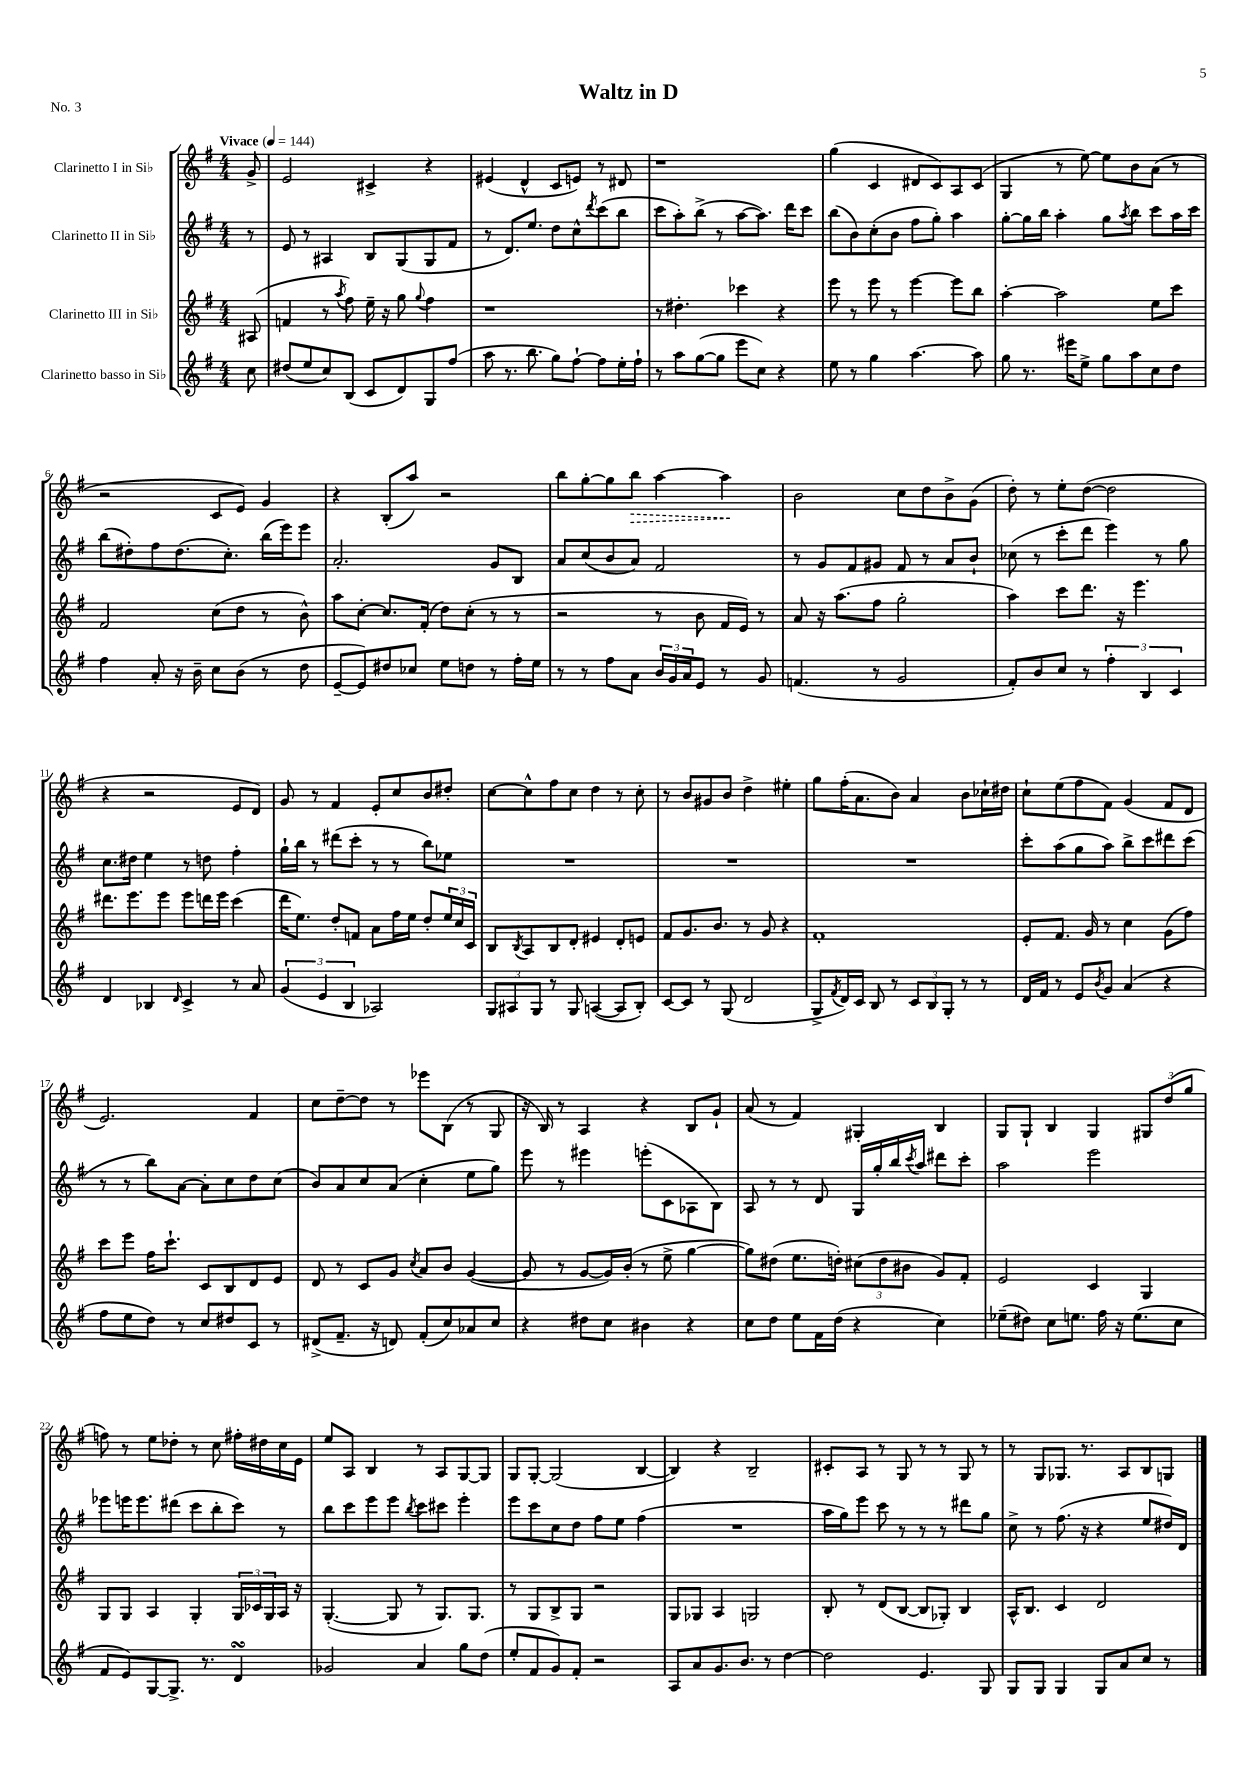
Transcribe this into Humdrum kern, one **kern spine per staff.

**kern	**kern	**kern	**kern	**dynam
*part4	*part3	*part2	*part1	*part1
*staff4	*staff3	*staff2	*staff1	*staff1
*I"Clarinetto basso in Si♭	*I"Clarinetto III in Si♭	*I"Clarinetto II in Si♭	*I"Clarinetto I in Si♭	*
*clefG2	*clefG2	*clefG2	*clefG2	*
*k[f#]	*k[f#]	*k[f#]	*k[f#]	*
*M4/4	*M4/4	*M4/4	*M4/4	*
*MM144	*MM144	*MM144	*MM144	*
=	=	=	=	=
!	!	!	!LO:TX:a:B:t=Vivace	!
8cc\	(8A#X/	8r	8g^/	.
=1	=1	=1	=1	=1
(8dd#X/L	4fn/	8e/	2e/	.
8ee/	.	8r	.	.
8cc/)	8r	4A#X/	.	.
.	8qaa/	.	.	.
(8B/J	8ff#\)	.	.	.
8c/L	16ee~\	8B/L	4c#X^/	.
.	16r	.	.	.
8d/)	8gg\	(8G/	.	.
.	8qqgg/	.	.	.
8G/	4ff#\	8G/	4r	.
(8ff#/J	.	8f#/J	.	.
=2	=2	=2	=2	=2
8aa\	1r	8r	(4e#X/	.
8.r	.	8.d/L)	.	.
.	.	.	4d^^/	.
8.bb\	.	8.ee/J	.	.
8gg\L)	.	8dd\L	8c/L	.
[8ff#`\J	.	8cc^^\	8en/J)	.
.	.	8qddd/	.	.
8ff#\L]	.	(8ccc\	8r	.
16ee'\L	.	8bb\J	8d#X/	.
16ff#`\JJ	.	.	.	.
=3	=3	=3	=3	=3
8r	8r	8ccc\L	1r	.
8aa\L	4.dd#X'\	8aa'\)	.	.
([8gg\	.	(8bb^\J	.	.
8gg\J]	.	8r	.	.
8eee\L	4ccc-X\	[8aa\L	.	.
8cc\J)	.	8.aa\J])	.	.
4r	4r	.	.	.
.	.	16ddd\KL	.	.
.	.	8ccc\J	.	.
=4	=4	=4	=4	=4
8ee\	8eee\	(8bb\L	(4gg\	.
8r	8r	8b\)	.	.
4gg\	8eee\	(8cc'\	4c/	.
.	8r	8b\J	.	.
[4.aa\	[4eee\	8ff#\L	8d#X/L	.
.	.	8gg'\J)	8c/)	.
.	8eee\L]	4aa\	8A/	.
8aa\]	8bb\J	.	(8c/J	.
=5	=5	=5	=5	=5
8gg\	[4aa'\	[8gg'\L	4G/	.
8.r	.	16gg\L]	.	.
.	.	16bb\JJ	.	.
.	2aa\]	4aa'\	8r	.
16eee#X\KL	.	.	.	.
8ee^\J	.	.	[8ee\)	.
8gg\L	.	8gg\L	8ee\L]	.
.	.	8qaa/	.	.
8aa\	.	8bb\J	8b\	.
8cc\	8ee\L	8ccc\L	(8a\J	.
8dd\J	8ccc\J	16aa\L	8r	.
.	.	16ccc\JJ	.	.
!!LO:LB:g=z
=6	=6	=6	=6	=6
4ff#\	2f#/	(8bb\L	2r	.
.	.	8dd#X'\)	.	.
8a'/	.	8ff#\	.	.
16r	.	(8.dd#\	.	.
16b~\	.	.	.	.
8cc\L	(8cc\L	.	8c/L	.
.	.	8.cc'\J)	.	.
(8b\J	8dd\J	.	8e/J)	.
8r	8r	(16bb\LL	4g/	.
.	.	16eee\J)	.	.
8dd\	8b^^\)	8eee\J	.	.
=7	=7	=7	=7	=7
[8e~/L	8aa\L	2.a'/	4r	.
8e/])	[8cc'\J	.	.	.
8dd#X/	8.cc/L]	.	(8B'/L	.
8cc-X/J	.	.	8aa/J)	.
.	(16f#'/Jk	.	.	.
8ee\L	8dd\L)	.	2r	.
8ddn\J	(8cc'\J	.	.	.
8r	8r	8g/L	.	.
16ff#'\LL	8r	8B/J	.	.
16ee\JJ	.	.	.	.
=8	=8	=8	=8	=8
8r	2r	8a/L	8bb\L	.
8r	.	(8cc/	[8gg'\	.
8ff#\L	.	8b/	8gg\]	.
!	!	!	!	!LO:HP:b
8a\J	.	8a/J)	8bb\J	>
24b/LL	8r	2f#/	[4aa\	.
24g/	.	.	.	.
24a/J	.	.	.	.
8e/J	8b\	.	.	.
8r	16f#/LL	.	4aa\]	.
.	16e/JJ)	.	.	.
8g/	8r	.	.	.
.	.	.	.	]
=9	=9	=9	=9	=9
(4.fn/	8a/	8r	2b\	.
.	16r	8g/L	.	.
.	(8.aa\L	.	.	.
.	.	8f#/	.	.
8r	8ff#\J	8g#X/J	.	.
2g/	2gg'\	8f#/	8cc\L	.
.	.	8r	8dd\	.
.	.	8a/L	8b^\	.
.	.	8b`/J	(8g\J	.
=10	=10	=10	=10	=10
8f#'/L)	4aa\)	(8cc-X\	8dd'\)	.
8b/	.	8r	8r	.
8cc/J	8ccc\L	8ccc'\L	8ee'\L	.
8r	8.ddd\J	8ddd\J	([8dd\J	.
6ff#'\	.	4eee\)	2dd\]	.
.	16r	.	.	.
.	4.eee\	.	.	.
6B/	.	.	.	.
.	.	8r	.	.
6c/	.	.	.	.
.	.	8gg\	.	.
!!LO:LB:g=z
=11	=11	=11	=11	=11
4d/	8.ddd#X\L	8.cc\L	4r	.
.	8.eee\	16dd#X\Jk	.	.
4B-X/	.	4ee\	2r	.
.	8eee\J	.	.	.
16qqd/	.	.	.	.
4c^/	8eee\L	8r	.	.
.	16dddn\L	8ddn\	.	.
.	16eee\JJ	.	.	.
8r	(4ccc\	4ff#'\	8e/L	.
8a/	.	.	8d/J)	.
=12	=12	=12	=12	=12
(6g/	16ddd\KL	16gg`\LL	8g/	.
.	8.ee\J)	16bb\JJ	.	.
.	.	8r	8r	.
6e/	.	.	.	.
.	8dd'/L	(8ddd#X\L	4f#/	.
6B/	.	.	.	.
.	8fn/J	8ccc'\J	.	.
2A-X/)	8a\L	8r	8e'/L	.
.	16ff#\L	8r	8cc/	.
.	16ee\JJ	.	.	.
.	8dd'/L	8bb\L)	8b/	.
.	24ee/L	8ee-X\J	8dd#X'/J	.
.	24cc/	.	.	.
.	24c/JJ	.	.	.
=13	=13	=13	=13	=13
12G/L	8B/L	1r	[8cc\L	.
12A#X/	.	.	.	.
.	8qB/	.	.	.
.	8A/	.	8cc^^\]	.
12G/J	.	.	.	.
8r	8B/	.	8ff#\	.
8G/	8d'/J	.	8cc\J	.
([4An/	4e#X/	.	4dd\	.
8A/L]	8d'/L	.	8r	.
8B'/J)	8en/J	.	8cc'\	.
=14	=14	=14	=14	=14
[8c/L	8f#/L	1r	8r	.
8c/J]	8.g/	.	8b/L	.
8r	.	.	8g#X/	.
.	8.b/J	.	.	.
(8G/	.	.	8b/J	.
2d/	8r	.	4dd^\	.
.	8g/	.	.	.
.	4r	.	4ee#X'\	.
=15	=15	=15	=15	=15
8G^/L	1f#'	1r	8gg\L	.
8qf#/	.	.	.	.
16d/L)	.	.	(16ff#'\K	.
16c/JJ	.	.	8.a\	.
8B/	.	.	.	.
8r	.	.	8b\J)	.
12c/L	.	.	4a/	.
12B/	.	.	.	.
12G'/J	.	.	.	.
8r	.	.	8b\L	.
8r	.	.	16cc-X`\L	.
.	.	.	16dd#X\JJ	.
=16	=16	=16	=16	=16
16d/LL	8e'/L	8ccc'\L	8cc`\L	.
16f#/JJ	.	.	.	.
8r	8.f#/J	(8aa\	(8ee\	.
8e/L	.	8gg\	8ff#\	.
.	16g/	.	.	.
8qb/	.	.	.	.
8g/J	8r	8aa\J)	8f#\J)	.
(4a/	4cc\	8bb^\L	(4g/	.
.	.	8ccc\	.	.
4r	(8g\L	8ddd#X\	8f#/L	.
.	8ff#\J)	(8ccc\J	8d/J	.
!!LO:LB:g=z
=17	=17	=17	=17	=17
8ff#\L	8ccc\L	8r	2.e/)	.
8ee\	8eee\J	8r	.	.
8dd\J)	16ff#\KL	8bb\L)	.	.
.	8.ccc`\J	.	.	.
8r	.	[8a\J	.	.
8cc/L	8c/L	8a'\L]	.	.
8dd#X/	8B/	8cc\	.	.
8c/J	8d/	8dd\	4f#/	.
8r	8e/J	(8cc\J	.	.
=18	=18	=18	=18	=18
(8d#X^/L	8d/	8b/L)	8cc\L	.
8.f#~/J	8r	8a/	[8dd~\	.
.	8c/L	8cc/	8dd\J]	.
16r	.	.	.	.
8dn/)	8g/J	(8a/J	8r	.
.	8qcc/	.	.	.
(8f#'/L	8a/L	4cc'\	8eee-X\L	.
8cc/)	8b/J	.	(8B\J	.
8a-X/	([4g/	8ee\L	8r	.
8cc/J	.	8gg\J)	8G/	.
=19	=19	=19	=19	=19
4r	8g/]	8eee\	16r	.
.	.	.	16B/)	.
.	8r	8r	8r	.
8dd#X\L	[8g/L	4eee#X\	4A/	.
8cc\J	16g/L])	.	.	.
.	(16b'/JJ	.	.	.
4b#X\	8r	(8eeen'\L	4r	.
.	8ee^\	8c\	.	.
4r	[4gg\	8A-X\	8B/L	.
.	.	8B\J)	8g`/J	.
=20	=20	=20	=20	=20
8cc\L	8gg\L])	8A/	(8a/	.
8dd\J	(8dd#X\J	8r	8r	.
8ee\L	8.ee\L	8r	4f#/)	.
16f#\L	.	8d/	.	.
(16dd\JJ	16ddn'\Jk)	.	.	.
4r	(12cc#X\L	16G/LL	4G#X'/	.
.	.	16gg'/	.	.
.	12dd\	.	.	.
.	.	16bb/	.	.
.	12b#X\J	.	.	.
.	.	8qccc/	.	.
.	.	16aa/JJ	.	.
4cc\)	8g/L)	8ddd#X\L	4B/	.
.	8f#'/J	8ccc'\J	.	.
=21	=21	=21	=21	=21
(8ee-X~\L	2e/	2aa\	8G/L	.
8dd#X\J)	.	.	8G`/J	.
8cc\L	.	.	4B/	.
8.een\J	.	.	.	.
.	4c/	2eee\	4G/	.
16ff#\	.	.	.	.
16r	.	.	.	.
(8.ee\L	.	.	.	.
.	4G/	.	12G#X/L	.
.	.	.	(12dd/	.
8cc\J	.	.	.	.
.	.	.	12gg/J	.
!!LO:LB:g=z
=22	=22	=22	=22	=22
8f#/L	8G/L	8eee-X\L	8ffn\)	.
8e/)	8G/J	16eeen\K	8r	.
.	.	8.eee\	.	.
[8G/	4A/	.	8ee\L	.
8.G^/J]	.	(8ddd#X\J	8dd-X'\J	.
.	4G'/	8ccc\L	8r	.
8.r	.	.	.	.
.	.	8bb'\	8cc\	.
4dsSSS/	24G/LL	8ccc\J)	16ff#X'\LL	.
.	24c-X/	.	.	.
.	.	.	16dd#X\	.
.	24G/	.	.	.
.	16A/JJ	8r	16cc\	.
.	16r	.	16e\JJ	.
=23	=23	=23	=23	=23
2g-X/	([4.G'/	8bb\L	8ee/L	.
.	.	8ccc\	8A/J	.
.	.	8eee\	4B/	.
.	8G/]	8eee\J	.	.
.	.	8qbb/	.	.
4a/	8r	8ccc\L	8r	.
.	8.G/L)	8ccc#X\J	8A/L	.
8gg\L	.	4eee'\	[8G/	.
.	8.G/J	.	.	.
(8dd\J	.	.	8G/J]	.
=24	=24	=24	=24	=24
8ee'/L	8r	8eee\L	8G/L	.
8f#/	8G/L	8ccc\	[8G'/J	.
8g/)	8B^/	8cc\	(2G/]	.
8f#'/J	8G/J	8dd\J	.	.
2r	2r	8ff#\L	.	.
.	.	8ee\J	.	.
.	.	(4ff#\	[4B/	.
=25	=25	=25	=25	=25
8A/L	8G/L	1r	4B/])	.
8a/	8G-X/J	.	.	.
8.g/	4A/	.	4r	.
8.b/J	.	.	.	.
.	2Gn/	.	2B~/	.
8r	.	.	.	.
[4dd\	.	.	.	.
=26	=26	=26	=26	=26
2dd\]	8B'/	16aa\LL	8c#X'/L	.
.	.	16gg\J)	.	.
.	8r	8eee\J	8A/J	.
.	(8d/L	8ccc\	8r	.
.	[8B/J	8r	8G/	.
4.e/	8B/L]	8r	8r	.
.	8G-X'/J)	8r	8r	.
.	4B/	8ddd#X\L	8G/	.
8G/	.	8gg\J	8r	.
=27	=27	=27	=27	=27
8G/L	16A^^/KL	8cc^\	8r	.
.	8.B/J	.	.	.
8G/J	.	8r	8G/L	.
4G/	4c/	(8.ff#\	8.G-X/J	.
.	.	16r	8.r	.
8G/L	2d/	4r	.	.
8a/	.	.	8A/L	.
8cc/J	.	8ee/L	8B/	.
8r	.	16dd#X/L)	8Gn/J	.
.	.	16d/JJ	.	.
==	==	==	==	==
*-	*-	*-	*-	*-
